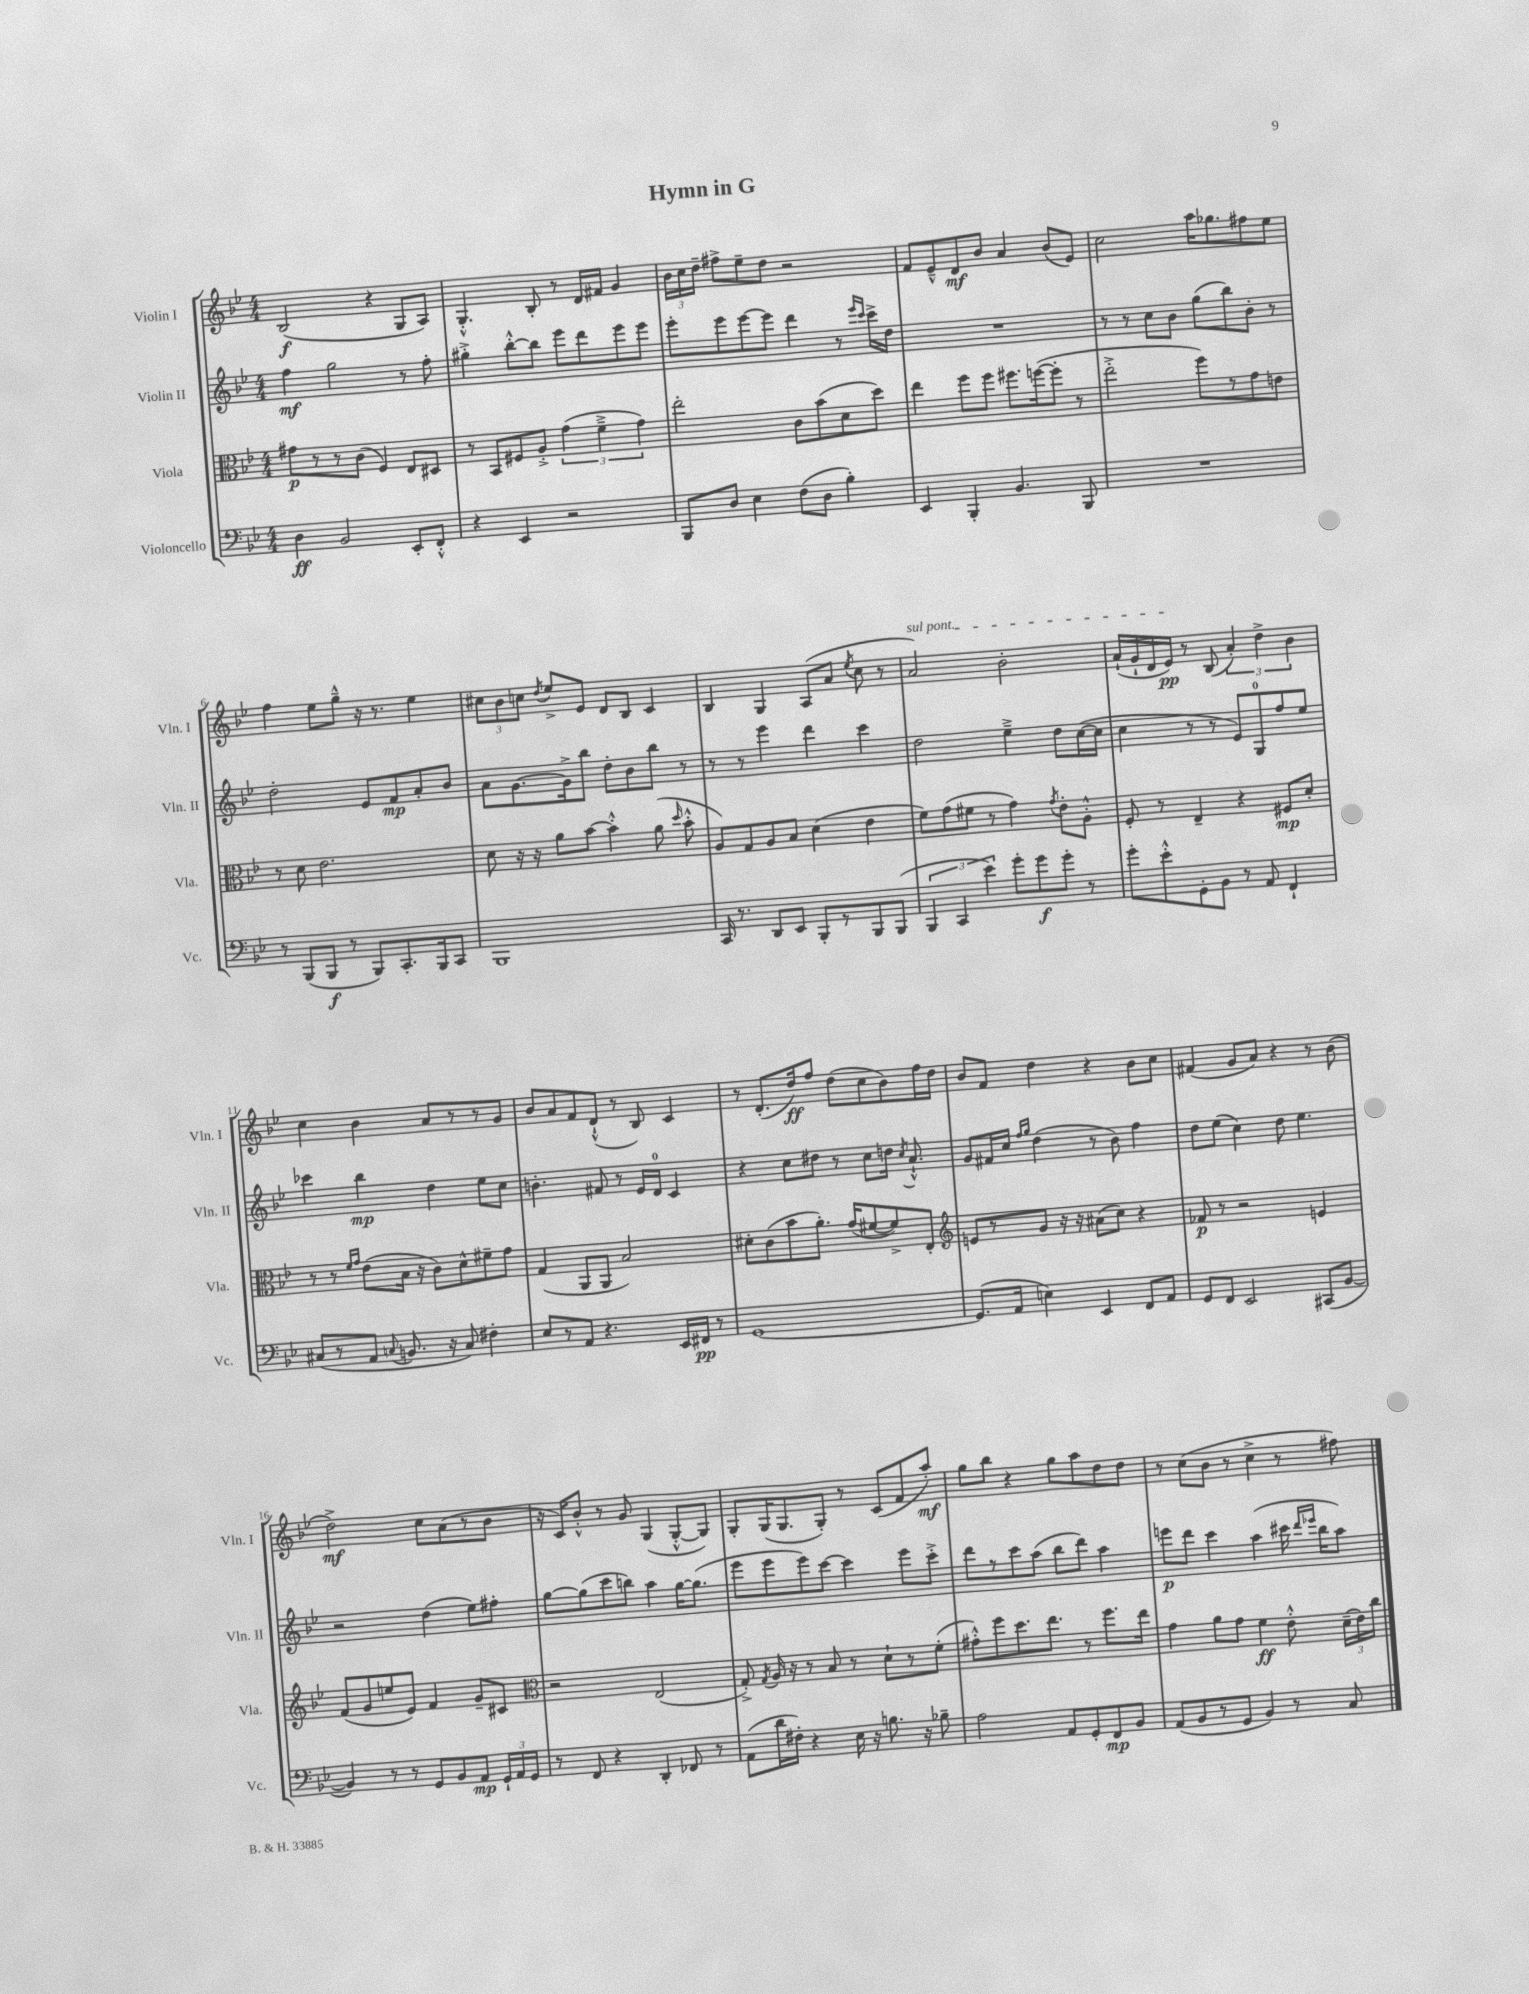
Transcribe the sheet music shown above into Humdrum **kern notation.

**kern	**dynam	**kern	**dynam	**kern	**dynam	**kern	**dynam
*part4	*part4	*part3	*part3	*part2	*part2	*part1	*part1
*staff4	*staff4	*staff3	*staff3	*staff2	*staff2	*staff1	*staff1
*I"Violoncello	*	*I"Viola	*	*I"Violin II	*	*I"Violin I	*
*I'Vc.	*	*I'Vla.	*	*I'Vln. II	*	*I'Vln. I	*
*clefF4	*	*clefC3	*	*clefG2	*	*clefG2	*
*k[b-e-]	*	*k[b-e-]	*	*k[b-e-]	*	*k[b-e-]	*
*M4/4	*	*M4/4	*	*M4/4	*	*M4/4	*
=1	=1	=1	=1	=1	=1	=1	=1
4D\	ff	8g#X\L	p	4ff\	mf	(2B-/	f
.	.	8r	.	.	.	.	.
2BB-/	.	8r	.	2gg\	.	.	.
.	.	(8c\J	.	.	.	.	.
.	.	4F/)	.	.	.	4r	.
8EE-'/L	.	8E-/L	.	8r	.	8G/L	.
8FF'^^/J	.	8D#X/J	.	8ff'\	.	8A/J)	.
=2	=2	=2	=2	=2	=2	=2	=2
4r	.	8r	.	4gg#X'^\	.	4.G'^^/	.
.	.	8BB-/L	.	.	.	.	.
4EE-/	.	8F#X/	.	[8bb-'^^\L	.	.	.
.	.	8A'^/J	.	8bb-\J]	.	8B-'/	.
2r	.	(6g\	.	8eee-\L	.	8r	.
.	.	.	.	8ddd\	.	16d/LL	.
.	.	6f~^\	.	.	.	.	.
.	.	.	.	.	.	16f#X/JJ	.
.	.	.	.	8eee-\	.	4g/	.
.	.	6g\)	.	.	.	.	.
.	.	.	.	8eee-\J	.	.	.
=3	=3	=3	=3	=3	=3	=3	=3
8BBB-/L	.	2ee-'\	.	8eee-'\L	.	24b-\LL	.
.	.	.	.	.	.	24cc\	.
.	.	.	.	.	.	24dd~\JJ	.
8D/J	.	.	.	8eee-\	.	8ff#X^\L	.
4E-\	.	.	.	[8eee-\	.	8ee-~\	.
.	.	.	.	8eee-\J]	.	8dd\J	.
(8F\L	.	8c\L	.	4ddd\	.	2r	.
8D\J	.	(8b-\	.	.	.	.	.
4B-'\)	.	8d\	.	8r	.	.	.
.	.	.	.	16qqeee-/LL	.	.	.
.	.	.	.	16qqccc/JJ	.	.	.
.	.	8dd\J)	.	16ccc^\LL	.	.	.
.	.	.	.	16dd\JJ	.	.	.
=4	=4	=4	=4	=4	=4	=4	=4
4EE-/	.	4ee-\	.	1r	.	8f/L	.
.	.	.	.	.	.	8e-~^^/	.
4BBB-'/	.	8ff\L	.	.	.	8d/	mf
.	.	8ff\J	.	.	.	8b-/J	.
4.BB-/	.	8.ff#X\L	.	.	.	4a/	.
.	.	([16ffn\k	.	.	.	.	.
.	.	8ff'\J]	.	.	.	(8b-/L	.
8BBB-/	.	8r	.	.	.	8e-/J)	.
=5	=5	=5	=5	=5	=5	=5	=5
1r	.	2ee-'^\	.	8r	.	2cc\	.
.	.	.	.	8r	.	.	.
.	.	.	.	8cc\L	.	.	.
.	.	.	.	8b-\J	.	.	.
.	.	8ff\L)	.	(8gg\L	.	16aa\KL	.
.	.	.	.	.	.	8.gg-X\	.
.	.	8r	.	8bb-\)	.	.	.
.	.	8g\	.	8b-'\J	.	8ff#X\	.
.	.	8en\J	.	8r	.	8ee-\J	.
!!LO:LB:g=z
=6	=6	=6	=6	=6	=6	=6	=6
8r	.	8r	.	2dd'\	.	4ff\	.
(8BBB-/L	.	8d\	.	.	.	.	.
8BBB-/J	f	2.e-\	.	.	.	8ee-\L	.
8r	.	.	.	.	.	8gg~^^\J	.
8BBB-/L)	.	.	.	8e-/L	.	16r	.
.	.	.	.	.	.	8.r	.
8.CC'/	.	.	.	8f/	mp	.	.
.	.	.	.	8a'/	.	4ee-\	.
16BBB-/k	.	.	.	.	.	.	.
8CC/J	.	.	.	8b-/J	.	.	.
=7	=7	=7	=7	=7	=7	=7	=7
1BBB-	.	8d\	.	8a\L	.	12cc#X\L	.
.	.	.	.	.	.	12b-\	.
.	.	16r	.	[8.g\	.	.	.
.	.	.	.	.	.	12ccn\J	.
.	.	16r	.	.	.	.	.
.	.	.	.	.	.	8qdd/	.
.	.	8a\L	.	.	.	8ee-^/L	.
.	.	.	.	16g^\k]	.	.	.
.	.	[8b-\J	.	8bb-\J	.	8e-/J	.
.	.	4b-'^^\]	.	8dd'\L	.	8d/L	.
.	.	.	.	8b-\	.	8B-/J	.
.	.	(8a\	.	8bb-\J	.	4c/	.
.	.	16qqdd/	.	.	.	.	.
.	.	8b-'^^\	.	8r	.	.	.
=8	=8	=8	=8	=8	=8	=8	=8
16CC/	.	8A/L)	.	8r	.	4B-/	.
8.r	.	.	.	.	.	.	.
.	.	8G/	.	8r	.	.	.
8DD/L	.	8A/	.	4eee-\	.	4G/	.
8EE-/J	.	8B-/J	.	.	.	.	.
8BBB-'/L	.	(4d\	.	4ddd\	.	(8A/L	.
8r	.	.	.	.	.	8a/J	.
.	.	.	.	.	.	8qee-/	.
8BBB-/	.	4e-\	.	4ccc\	.	8cc\	.
(8BBB-/J	.	.	.	.	.	8r	.
=9	=9	=9	=9	=9	=9	=9	=9
!	!	!	!	!	!	!LO:TX:a:i:t=sul pont.	!
6BBB-/	.	8f\L)	.	2dd\	.	2a/)	.
.	.	(8g\	.	.	.	.	.
6CC/	.	.	.	.	.	.	.
.	.	8f#X\J	.	.	.	.	.
6e-\)	.	.	.	.	.	.	.
.	.	8r	.	.	.	.	.
8g'\L	.	4g\)	.	4ee-~^\	.	2b-'\	.
8g\	f	.	.	.	.	.	.
.	.	8qg/	.	.	.	.	.
8g'\J	.	8e-'\L	.	8dd\L	.	.	.
8r	.	8A'^^\J	.	([16cc\L	.	.	.
.	.	.	.	16cc\JJ]	.	.	.
=10	=10	=10	=10	=10	=10	=10	=10
8g'\L	.	8F'/	.	4cc\	.	(16a`/LL	.
.	.	.	.	.	.	16g`/	.
8e-'^^\	.	8r	.	.	.	16d/	.
.	.	.	.	.	.	16e-/JJ)	pp
8GG'\	.	4E-~/	.	8r	.	8r	.
8BB-\J	.	.	.	8r	.	(8B-/	.
8r	.	4r	.	8e-/L)	.	6a'/)	.
8AA/	.	.	.	8G/	.	.	.
.	.	.	.	.	.	6dd^\	.
4FF`/	.	8F#X/L	mp	8ff/	.	.	.
.	.	.	.	.	.	6b-\	.
.	.	8d'/J	.	8ee-/J	.	.	.
!!LO:LB:g=z
=11	=11	=11	=11	=11	=11	=11	=11
(8C#X/L	.	8r	.	4ccc-X\	.	4cc\	.
8r	.	8r	.	.	.	.	.
.	.	16qqf/LL	.	.	.	.	.
.	.	16qqg/JJ	.	.	.	.	.
8AA/J	.	(8e-\L	.	4bb-\	mp	4b-\	.
8qqCn/	.	.	.	.	.	.	.
8.BBn/	.	16B-\Jk	.	.	.	.	.
.	.	16r	.	.	.	.	.
.	.	8c\L)	.	4dd\	.	8a/L	.
16r	.	.	.	.	.	.	.
8C/)	.	8d^^\	.	.	.	8r	.
4F#X'\	.	8f#X~\	.	8ee-\L	.	8r	.
.	.	8g\J	.	8cc\J	.	8g/J	.
=12	=12	=12	=12	=12	=12	=12	=12
8E-/L	.	(4G/	.	4.bn'\	.	8b-/L	.
8r	.	.	.	.	.	8a/	.
8AA/J	.	8AA/L	.	.	.	8f/	.
4.r	.	8AA/J	.	8f#X/	.	(8d`^^/J	.
.	.	2B-/)	.	8r	.	8r	.
.	.	.	.	16e-/LL	.	8B-/)	.
.	.	.	.	16d/JJ	.	.	.
16EE-/LL	.	.	.	4c/	.	4c/	.
16FF#X/JJ	pp	.	.	.	.	.	.
8r	.	.	.	.	.	.	.
=13	=13	=13	=13	=13	=13	=13	=13
[1GG	.	8d#X'\L	.	4r	.	8r	.
.	.	(8c\	.	.	.	(8.d'/L	.
.	.	8b-\	.	8cc\L	.	.	.
.	.	.	.	.	.	16dd/k)	ff
.	.	8.a'\J)	.	8dd#X\J	.	8ff/J	.
.	.	.	.	8r	.	(8dd\L	.
.	.	(16g/KL	.	.	.	.	.
.	.	[8f#X/	.	8cc\L	.	8cc\	.
.	.	8f#^/])	.	16ddn\Jk	.	8b-\)	.
.	.	.	.	8qcc/	.	.	.
.	.	.	.	8.a`^^/	.	.	.
.	.	8E-'/J	.	.	.	16ff\L	.
.	.	.	.	.	.	16dd\JJ	.
=14	=14	=14	=14	=14	=14	=14	=14
*	*	*clefG2	*	*	*	*	*
(8.GG/L]	.	8en/L	.	8g/L	.	8b-/L	.
.	.	8r	.	16f#X/L	.	8f/J	.
16AA/Jk	.	.	.	16cc/JJ	.	.	.
.	.	.	.	16qqff/LL	.	.	.
.	.	.	.	16qqgg/JJ	.	.	.
4En\)	.	8g/J	.	(4dd\	.	4dd\	.
.	.	16r	.	.	.	.	.
.	.	16r	.	.	.	.	.
4EE-/	.	(8a#X\L	.	8r	.	4r	.
.	.	8cc\J)	.	8b-\)	.	.	.
8FF/L	.	4r	.	4ff\	.	8b-\L	.
8AA/J	.	.	.	.	.	8cc\J	.
=15	=15	=15	=15	=15	=15	=15	=15
8GG/L	.	8f-X/	p	8dd\L	.	(4f#X/	.
8FF/J	.	8r	.	(8ee-\J	.	.	.
2EE-/	.	2r	.	4cc\)	.	8g/L	.
.	.	.	.	.	.	8a/J)	.
.	.	.	.	8dd\	.	4r	.
.	.	.	.	4.ee-\	.	.	.
(8CC#X/L	.	4en/	.	.	.	8r	.
[8BB-/J	.	.	.	.	.	(8b-\	.
!!LO:LB:g=z
=16	=16	=16	=16	=16	=16	=16	=16
4BB-/])	.	(8f/L	.	2r	.	2dd^\)	mf
.	.	8g/	.	.	.	.	.
8r	.	8een/	.	.	.	.	.
8r	.	8e-/J)	.	.	.	.	.
8GG/L	.	4f/	.	(4dd\	.	8cc\L	.
8BB-/	.	.	.	.	.	(8a\	.
8AA/J	mp	8g~/L	.	8ee-\L)	.	8r	.
24GG`/LL	.	8c#X/J	.	8ff#X'\J	.	8b-\J	.
24AA/	.	.	.	.	.	.	.
24GG/JJ	.	.	.	.	.	.	.
=17	=17	=17	=17	=17	=17	=17	=17
*	*	*clefC3	*	*	*	*	*
8r	.	2r	.	[8gg\L	.	16r	.
.	.	.	.	.	.	16c/KL)	.
8FF/	.	.	.	(8gg\]	.	8b-'^^/J	.
4r	.	.	.	8ccc\	.	8r	.
.	.	.	.	8bbn\J)	.	8g/	.
4DD'/	.	(2E-/	.	4aa\	.	(4G/	.
8FF-X/	.	.	.	[16gg\KL	.	[8G'^^/L	.
.	.	.	.	(8.gg\J]	.	.	.
8r	.	.	.	.	.	8G/J])	.
=18	=18	=18	=18	=18	=18	=18	=18
(8AA\L	.	8G'^/)	.	8eee-\L	.	8G'/L	.
.	.	8qG/	.	.	.	.	.
16d\L	.	16A/	.	8eee-\	.	(16G/K	.
16F#X'\JJ)	.	16r	.	.	.	8.G/	.
4r	.	8r	.	8eee-\)	.	.	.
.	.	8B-/	.	[8ccc\J	.	8G'/J)	.
16E-\	.	8r	.	4ccc\]	.	8r	.
16r	.	.	.	.	.	.	.
8.Bn\	.	8d`\L	.	.	.	(8c/L	.
.	.	8r	.	8eee-\L	.	8f/	.
16r	.	.	.	.	.	.	.
8B-X~\	.	(8f'\J	.	8ccc'^\J	.	8aa'/J)	mf
=19	=19	=19	=19	=19	=19	=19	=19
2A\	.	8g#X'^^\L)	.	8ddd\L	.	8gg\L	.
.	.	8ff\	.	8r	.	8bb-\J	.
.	.	8.dd\	.	8ccc\	.	4r	.
.	.	.	.	(8aa\J	.	.	.
.	.	8.ee-\J	.	.	.	.	.
8AA/L	.	.	.	8bb-\L	.	8gg\L	.
8GG'/	.	8r	.	8ddd\J)	.	8aa\	.
8FF/	mp	8.ff\L	.	4aa\	.	8dd\	.
8BB-/J	.	.	.	.	.	8dd\J	.
.	.	16ee-\Jk	.	.	.	.	.
=20	=20	=20	=20	=20	=20	=20	=20
(8AA/L	.	4g\	.	8eeen\L	p	8r	.
8BB-/	.	.	.	8ddd\J	.	(8cc\L	.
8r	.	8a\L	.	4ccc\	.	8b-\J	.
8GG/J	.	8g\J	.	.	.	8r	.
4BB-/)	.	4f\	ff	(4aa\	.	4cc^\	.
8r	.	8e-'^^\	.	16ccc#X\	.	8r	.
.	.	.	.	16qqddd/LL	.	.	.
.	.	.	.	16qqeee-X/JJ	.	.	.
.	.	.	.	16bb-\KL	.	.	.
8C/	.	(24d~\LL	.	8aa\J)	.	8ff#X\)	.
.	.	24e-\)	.	.	.	.	.
.	.	24cc\JJ	.	.	.	.	.
==	==	==	==	==	==	==	==
*-	*-	*-	*-	*-	*-	*-	*-
